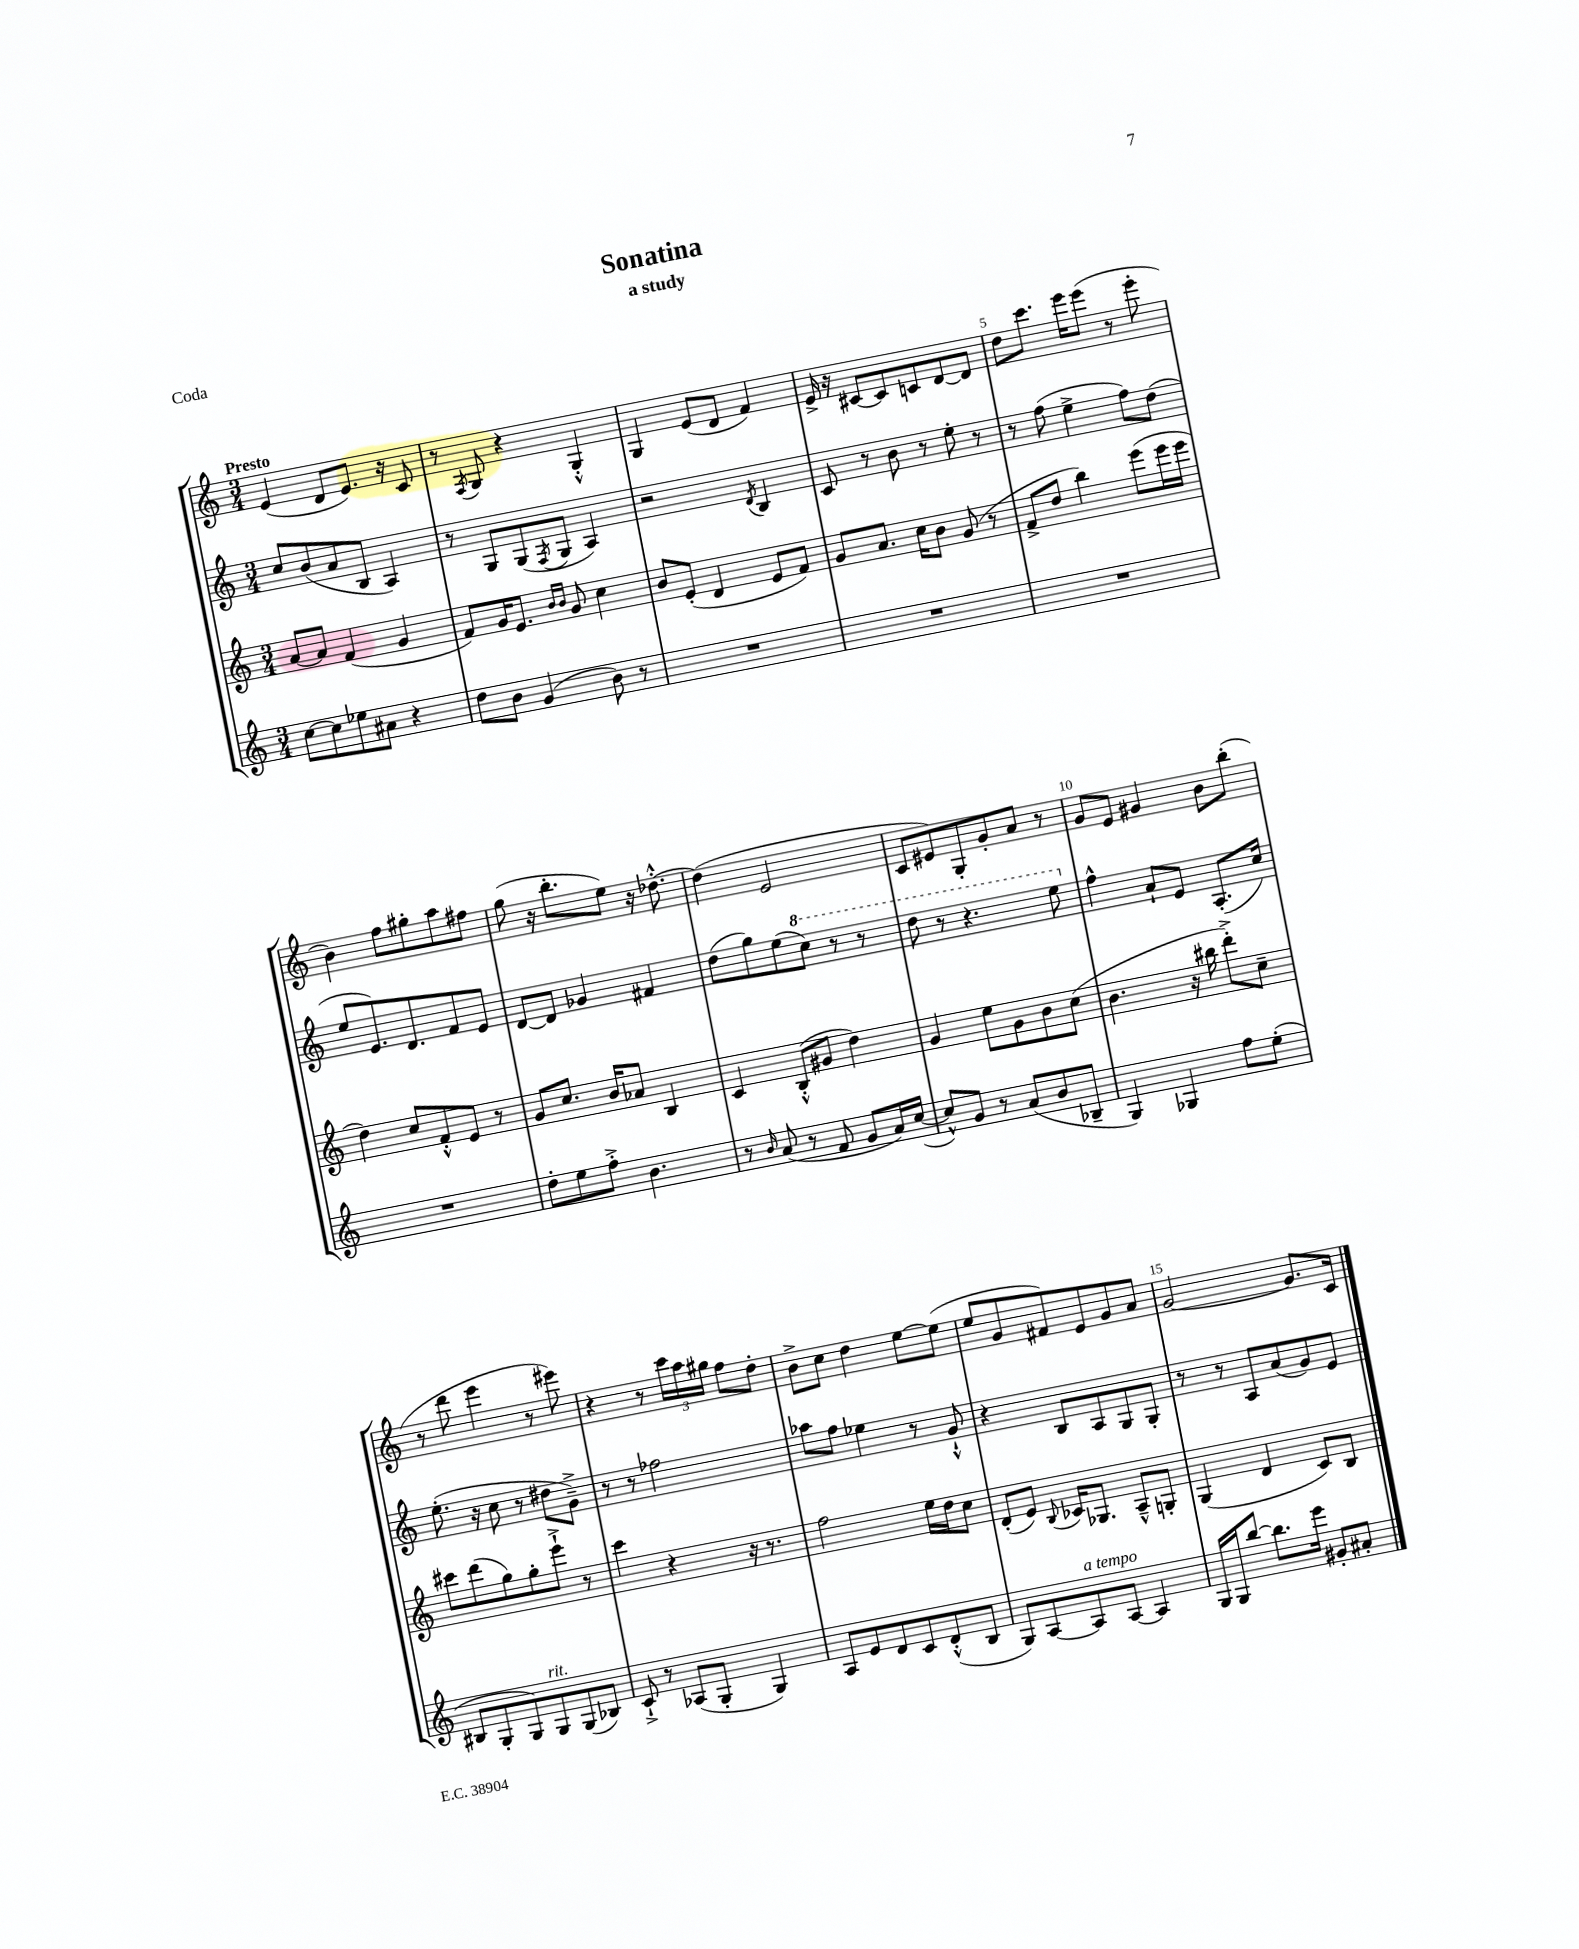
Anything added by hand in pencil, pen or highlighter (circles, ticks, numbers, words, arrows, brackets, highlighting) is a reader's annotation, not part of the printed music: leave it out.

**kern	**kern	**kern	**kern
*part4	*part3	*part2	*part1
*staff4	*staff3	*staff2	*staff1
*clefG2	*clefG2	*clefG2	*clefG2
*k[]	*k[]	*k[]	*k[]
*M3/4	*M3/4	*M3/4	*M3/4
=1	=1	=1	=1
!	!	!	!LO:TX:a:B:t=Presto
[8cc\L	[8a/L	8cc/L	(4e/
8cc\]	8a/J]	(8b/	.
8ee-X\	(4f/	8a/	8d/L
8a#X\J	.	8B/J	8.e/J)
4r	4g/	4A/)	.
.	.	.	16r
.	.	.	8c/
=2	=2	=2	=2
8dd\L	8f/L)	8r	8r
.	.	.	8qF/
8b\J	16g/K	8G/L	8G/
.	8.e/J	.	.
(4g/	.	(8G/	4r
.	16qqb/LL	.	.
.	16qqb/JJ	8qF/	.
.	8g/	8G/J	.
8b\)	4cc\	4A/)	4G'^^/
8r	.	.	.
=3	=3	=3	=3
2.r	8b/L	2r	4G/
.	(8e'/J	.	.
.	4d/	.	(8e/L
.	.	.	8d/J
.	.	8qd/	.
.	8e/L	4B/	4f/)
.	8f/J)	.	.
=4	=4	=4	=4
2.r	8g/L	8c/	16e^/
.	.	.	16r
.	8.a/J	8r	[8c#X/L
.	.	8b\	8c#/]
.	16cc\KL	.	.
.	8b\J	8r	8cn/
.	(8g/	8ee'\	[8d/
.	8r	8r	8d/J]
=5	=5	=5	=5
2.r	8f^/L	8r	8dd\L
.	8dd/J	(8ff\	8.ccc\J
.	4bb\)	4ee^\	.
.	.	.	16eee\KL
.	.	.	(8eee\J
.	(8eee\L	8ff\L)	8r
.	16eee\L	(8dd\J	8eee'\
.	16eee\JJ	.	.
!!LO:LB:g=z
=6	=6	=6	=6
2.r	4dd\)	8ee/L	4b\)
.	.	8.e/)	.
.	8cc/L	.	8ff\L
.	.	8.d/	.
.	8f'^^/	.	8gg#X'\
.	8e/J	8f/	8aa\
.	8r	8e/J	8ff#X\J
=7	=7	=7	=7
8dd'\L	8g/L	[8d/L	(8gg\
8ee\	8.cc/J	8d/J]	16r
.	.	.	8.bb'\L
8ff'^\J	.	4g-X/	.
.	16b/KL	.	.
4.b\	8a-X/J	.	8ee\J)
.	4B/	4f#X/	16r
.	.	.	[8.dd-X'^^\
=8	=8	=8	=8
8r	4c/	(8dd\L	(4dd-\]
16qqb/	.	.	.
(8a/	.	8gg\)	.
8r	(8B'^^/L	(8ee\	2e/
*	*	*8va	*
8f/	8g#X/J	8ccc\J)	.
8g/L	4dd\)	8r	.
16a/L)	.	8r	.
([16cc/JJ	.	.	.
=9	=9	=9	=9
8cc^^/L])	4g/	8ddd\	8c/L
8g/J	.	8r	8e#X/)
8r	8ee\L	4.r	8G'/
(8a/L	8g\	.	8g'/
8b/	8b\	.	8a/J
8B-X~/J	(8cc\J	8eee\	8r
=10	=10	=10	=10
*	*	*X8va	*
4G/)	4.b\	4ff^^\	8g/L
.	.	.	8e/J
4G-X/	.	8a`/L	4g#X/
.	16r	8e/J	.
.	16bb#X\	.	.
8ff\L	8ddd'^\L)	(8.A'/L	8b\L
(8ee'\J	8cc~\J	.	(8bb'\J
.	.	16cc/Jk)	.
!!LO:LB:g=z
=11	=11	=11	=11
8B#X/L	8ccc#X\L	(8.ee'\	8r
8G'/	(8ddd\	.	8ddd\
.	.	16r	.
8G/)	8gg\)	8cc\	4eee\
!LO:TX:a:i:t=rit.	!	!	!
8G/	8gg'\	8r	.
(8G/	8eee`^\J	8dd#X\L	8r
8B-X/J)	8r	8g~^\J)	8eee#X\)
=12	=12	=12	=12
8c`^/	4ccc\	8r	4r
8r	.	8r	.
(8A-X/L	4r	2ff-X\	8r
8G'/J	.	.	24ccc\LL
.	.	.	24aa\
.	.	.	24gg#X\JJ
4G/)	16r	.	8ff\L
.	8.r	.	.
.	.	.	8dd'\J
=13	=13	=13	=13
8A/L	2ff\	8aa-X\L	8b^\L
8e/	.	8ff\J	8cc\J
8d/	.	4ee-X\	4dd\
8c/	.	.	.
(8d'^^/	16ee\LL	8r	[8ee\L
.	16dd\J	.	.
8B/J	8cc\J	8g`^^/	(8ee\J]
=14	=14	=14	=14
8G/L)	(8d'/L	4r	8ee/L
[8A/	8e/J)	.	8g/
.	8qqB/	.	.
!LO:TX:a:i:t=a tempo	!	!	!
8A/]	16c-X/KL	8B/L	8f#X/)
.	8.G-X/J	.	.
[8A/J	.	8A/	8e/
4A/]	8A~^^/L	8G/	8g/
.	8Gn'/J	8G'/J	8a/J
=15	=15	=15	=15
16G/LL	(4G/	8r	[2g/
16G/J	.	.	.
[8bb/J	.	8r	.
8.bb\L]	4d/	8A/L	.
.	.	(8a/	.
16eee\Jk	.	.	.
8g#X'/L	8c/L)	8g/)	8.g/L]
8a#X'/J	8B/J	8e/J	.
.	.	.	16c/Jk
==	==	==	==
*-	*-	*-	*-
